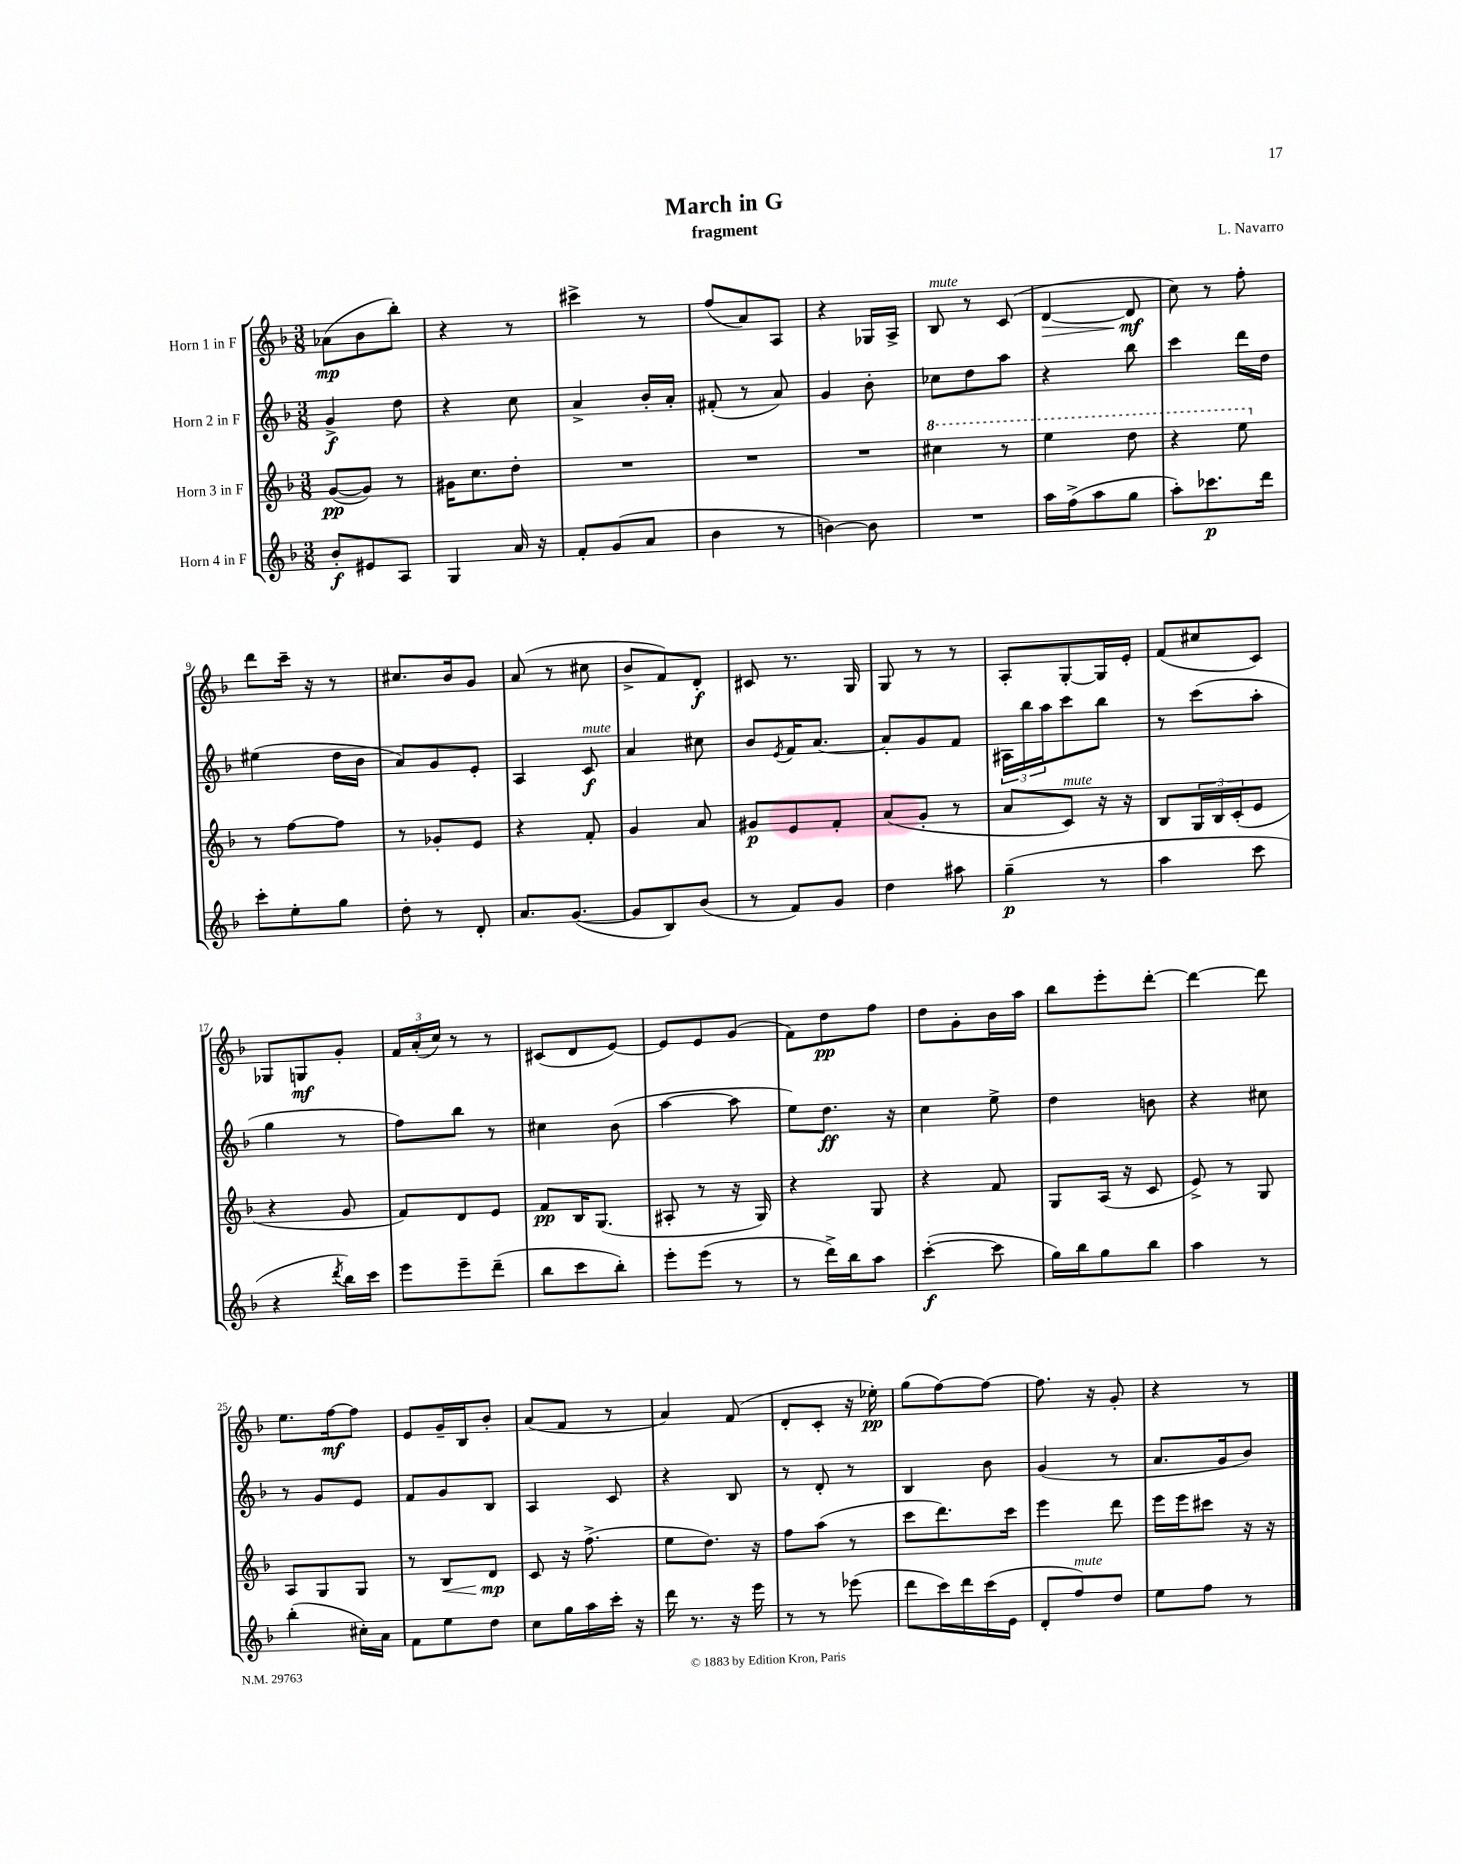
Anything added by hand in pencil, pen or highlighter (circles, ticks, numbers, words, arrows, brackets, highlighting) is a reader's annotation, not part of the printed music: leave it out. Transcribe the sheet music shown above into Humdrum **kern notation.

**kern	**dynam	**kern	**dynam	**kern	**dynam	**kern	**dynam
*part4	*part4	*part3	*part3	*part2	*part2	*part1	*part1
*staff4	*staff4	*staff3	*staff3	*staff2	*staff2	*staff1	*staff1
*I"Horn 4 in F	*	*I"Horn 3 in F	*	*I"Horn 2 in F	*	*I"Horn 1 in F	*
*clefG2	*	*clefG2	*	*clefG2	*	*clefG2	*
*k[b-]	*	*k[b-]	*	*k[b-]	*	*k[b-]	*
*M3/8	*	*M3/8	*	*M3/8	*	*M3/8	*
=1	=1	=1	=1	=1	=1	=1	=1
8b-'/L	f	([8g/L	pp	4g^/	f	(8a-X\L	mp
8e#X/	.	8g/J])	.	.	.	8b-\	.
8A/J	.	8r	.	8dd\	.	8bb-'\J)	.
=2	=2	=2	=2	=2	=2	=2	=2
4G/	.	16g#X\KL	.	4r	.	4r	.
.	.	8.cc\	.	.	.	.	.
16a/	.	8dd'\J	.	8cc\	.	8r	.
16r	.	.	.	.	.	.	.
=3	=3	=3	=3	=3	=3	=3	=3
8f'/L	.	4.r	.	4a^/	.	4ccc#X^\	.
(8g/	.	.	.	.	.	.	.
8a/J	.	.	.	16b-'/LL	.	8r	.
.	.	.	.	16a'/JJ	.	.	.
=4	=4	=4	=4	=4	=4	=4	=4
4b-\	.	4.r	.	(8f#X'/	.	(8ff/L	.
.	.	.	.	8r	.	8a/)	.
8r	.	.	.	8a/)	.	8A/J	.
=5	=5	=5	=5	=5	=5	=5	=5
[4bn\)	.	4.r	.	4g/	.	4r	.
8b\]	.	.	.	8b-'\	.	16G-X/LL	.
.	.	.	.	.	.	16A^/JJ	.
=6	=6	=6	=6	=6	=6	=6	=6
*	*	*8va	*	*	*	*	*
!	!	!	!	!	!	!LO:TX:a:i:t=mute	!
4.r	.	4ccc#X\	.	8cc-X\L	.	8B-/	.
.	.	.	.	8dd\	.	8r	.
.	.	8r	.	8aa\J	.	(8c/	.
=7	=7	=7	=7	=7	=7	=7	=7
!	!	!	!	!	!	!	!LO:HP:b
16aa\LL	.	4eee\	.	4r	.	[4d/	>
(16ff^\J	.	.	.	.	.	.	.
8aa\	.	.	.	.	.	.	.
8gg\J	.	8ddd\	.	8bb-\	.	8d/]	mf
.	.	.	.	.	.	.	]
=8	=8	=8	=8	=8	=8	=8	=8
8aa'\L)	.	4r	.	4ccc\	.	8cc\)	.
8.ccc-X\	p	.	.	.	.	8r	.
.	.	8eee\	.	16ddd\LL	.	8ff'\	.
16ddd\Jk	.	.	.	16dd\JJ	.	.	.
!!LO:LB:g=z
=9	=9	=9	=9	=9	=9	=9	=9
*	*	*X8va	*	*	*	*	*
8ccc'\L	.	8r	.	(4ee#X\	.	8ddd\L	.
8ee'\	.	[8ff\L	.	.	.	16ccc~\Jk	.
.	.	.	.	.	.	16r	.
8gg\J	.	8ff\J]	.	16dd\LL	.	8r	.
.	.	.	.	16b-\JJ	.	.	.
=10	=10	=10	=10	=10	=10	=10	=10
8dd'\	.	8r	.	8a/L)	.	8.cc#X/L	.
8r	.	8g-X'/L	.	8g/	.	.	.
.	.	.	.	.	.	16b-/k	.
8d'/	.	8e/J	.	8e'/J	.	8g/J	.
=11	=11	=11	=11	=11	=11	=11	=11
8.a/L	.	4r	.	4A/	.	(8a/	.
.	.	.	.	.	.	8r	.
([8.g/J	.	.	.	.	.	.	.
!	!	!	!	!LO:TX:a:i:t=mute	!	!	!
.	.	8f'/	.	8c/	f	8cc#X\	.
=12	=12	=12	=12	=12	=12	=12	=12
8g/L]	.	4g/	.	4a/	.	8b-^/L	.
8B-/)	.	.	.	.	.	8f/)	.
(8b-/J	.	8a/	.	8cc#X\	.	8d'/J	f
=13	=13	=13	=13	=13	=13	=13	=13
8r	.	8g#X/L	p	8b-/L	.	8c#X/	.
.	.	.	.	8qe/	.	.	.
8f/L)	.	8e/	.	16f/K	.	8.r	.
.	.	.	.	[8.a/J	.	.	.
8g/J	.	8f'/J	.	.	.	.	.
.	.	.	.	.	.	16G/	.
=14	=14	=14	=14	=14	=14	=14	=14
4dd\	.	(8a/L	.	8a'/L]	.	8G/	.
.	.	8g'/J	.	8g/	.	8r	.
8aa#X\	.	8r	.	8f/J	.	8r	.
=15	=15	=15	=15	=15	=15	=15	=15
(4gg~\	p	8a/L	.	24A#X\LL	.	8A'/L	.
.	.	.	.	24bb-\	.	.	.
.	.	.	.	24aa\J	.	.	.
!	!	!LO:TX:a:i:t=mute	!	!	!	!	!
.	.	8c/J)	.	8ccc\	.	[8G'/	.
8r	.	16r	.	8bb-\J	.	16G/L]	.
.	.	16r	.	.	.	16e'/JJ	.
=16	=16	=16	=16	=16	=16	=16	=16
4aa\	.	8B-/L	.	8r	.	(8f/L	.
.	.	24G/L	.	(8ccc\L	.	8cc#X/	.
.	.	24B-/	.	.	.	.	.
.	.	(24c'/J	.	.	.	.	.
8ccc\	.	8e/J	.	8aa'\J	.	8c/J)	.
!!LO:LB:g=z
=17	=17	=17	=17	=17	=17	=17	=17
4r	.	4r	.	4gg\	.	8G-X/L	.
.	.	.	.	.	.	8Gn/	mf
8qddd/	.	.	.	.	.	.	.
16bb-\LL)	.	8g/	.	8r	.	8g'/J	.
16ccc\JJ	.	.	.	.	.	.	.
=18	=18	=18	=18	=18	=18	=18	=18
8eee\L	.	8f/L)	.	8ff\L)	.	24f/LL	.
.	.	.	.	.	.	(24a'/	.
.	.	.	.	.	.	24cc/JJ)	.
8eee~\	.	8d/	.	8bb-\J	.	8r	.
(8ddd~\J	.	8e/J	.	8r	.	8r	.
=19	=19	=19	=19	=19	=19	=19	=19
8bb-\L	.	8f/L	pp	4cc#X\	.	(8c#X/L	.
8ccc\	.	16B-/K	.	.	.	8d/	.
.	.	(8.G/J	.	.	.	.	.
8bb-'\J)	.	.	.	(8b-\	.	[8e/J)	.
=20	=20	=20	=20	=20	=20	=20	=20
8eee'\L	.	8A#X'/	.	[4aa\	.	8e/L]	.
(8eee\J	.	8r	.	.	.	8e/	.
8r	.	16r	.	8aa\]	.	(8g/J	.
.	.	16G/)	.	.	.	.	.
=21	=21	=21	=21	=21	=21	=21	=21
8r	.	4r	.	8ee\L)	.	8f\L)	.
16ddd^\LL)	.	.	.	8.dd\J	ff	8dd\	pp
16bb-\J	.	.	.	.	.	.	.
8aa\J	.	8G/	.	.	.	8ff\J	.
.	.	.	.	16r	.	.	.
=22	=22	=22	=22	=22	=22	=22	=22
([4ccc'\	f	4r	.	4cc\	.	8dd\L	.
.	.	.	.	.	.	8g'\	.
8ccc\]	.	8f/	.	8ee^\	.	16b-\L	.
.	.	.	.	.	.	16aa\JJ	.
=23	=23	=23	=23	=23	=23	=23	=23
16gg\LL)	.	8G/L	.	4dd\	.	8bb-\L	.
16bb-\J	.	.	.	.	.	.	.
8gg\	.	(16A/Jk	.	.	.	8eee'\	.
.	.	16r	.	.	.	.	.
8bb-\J	.	8c/	.	8bn\	.	[8ddd'\J	.
=24	=24	=24	=24	=24	=24	=24	=24
4aa\	.	8e^/)	.	4r	.	4ddd\_	.
.	.	8r	.	.	.	.	.
8r	.	8G/	.	8cc#X\	.	8ddd\]	.
!!LO:LB:g=z
=25	=25	=25	=25	=25	=25	=25	=25
(4bb-'\	.	8A/L	.	8r	.	8.ee\L	.
.	.	8G/	.	8g/L	.	.	.
.	.	.	.	.	.	[16ff\k	mf
16cc#X'\LL)	.	8G/J	.	8e/J	.	8ff\J]	.
16a\JJ	.	.	.	.	.	.	.
=26	=26	=26	=26	=26	=26	=26	=26
8f\L	.	8r	.	8f/L	.	8e/L	.
!	!	!	!LO:HP:b	!	!	!	!
8ee\	.	8B-/L	<	8g/	.	16g~/L	.
.	.	.	.	.	.	16B-/J	.
8dd\J	.	8d/J	mp	8B-/J	.	8b-'/J	.
.	.	.	[	.	.	.	.
=27	=27	=27	=27	=27	=27	=27	=27
8cc\L	.	8c/	.	4A/	.	(8a/L	.
16gg\L	.	16r	.	.	.	8f/J	.
16aa\	.	(8.ff^\	.	.	.	.	.
16ccc'\JJ	.	.	.	8c/	.	8r	.
16r	.	.	.	.	.	.	.
=28	=28	=28	=28	=28	=28	=28	=28
16ddd\	.	8ee\L	.	4r	.	4a/)	.
8.r	.	.	.	.	.	.	.
.	.	8.dd\J)	.	.	.	.	.
16r	.	.	.	8B-/	.	(8f/	.
16eee\	.	16r	.	.	.	.	.
=29	=29	=29	=29	=29	=29	=29	=29
8r	.	8ff\L	.	8r	.	8d'/L	.
8r	.	(8aa\J	.	8d'/	.	8c'/J	.
(8eee-X\	.	8r	.	8r	.	16r	.
.	.	.	.	.	.	16ee-X'\)	pp
=30	=30	=30	=30	=30	=30	=30	=30
8ddd\L	.	8ccc\L	.	4B-/	.	(8gg\L	.
16ccc\L)	.	8.ddd\)	.	.	.	[8ff\)	.
16ddd\	.	.	.	.	.	.	.
(16ccc\	.	.	.	8b-\	.	8ff\J_	.
16e\JJ	.	16ccc\Jk	.	.	.	.	.
=31	=31	=31	=31	=31	=31	=31	=31
8d'/L	.	4eee\	.	(4g/	.	8.ff\]	.
!LO:TX:a:i:t=mute	!	!	!	!	!	!	!
8ff/)	.	.	.	.	.	.	.
.	.	.	.	.	.	16r	.
8dd/J	.	8ddd\	.	8r	.	8g'/	.
=32	=32	=32	=32	=32	=32	=32	=32
8ee\L	.	16eee\LL	.	8.a/L	.	4r	.
.	.	16eee\J	.	.	.	.	.
8ff\J	.	8ccc#X\J	.	.	.	.	.
.	.	.	.	16g/k	.	.	.
8r	.	16r	.	8b-/J)	.	8r	.
.	.	16r	.	.	.	.	.
==	==	==	==	==	==	==	==
*-	*-	*-	*-	*-	*-	*-	*-
